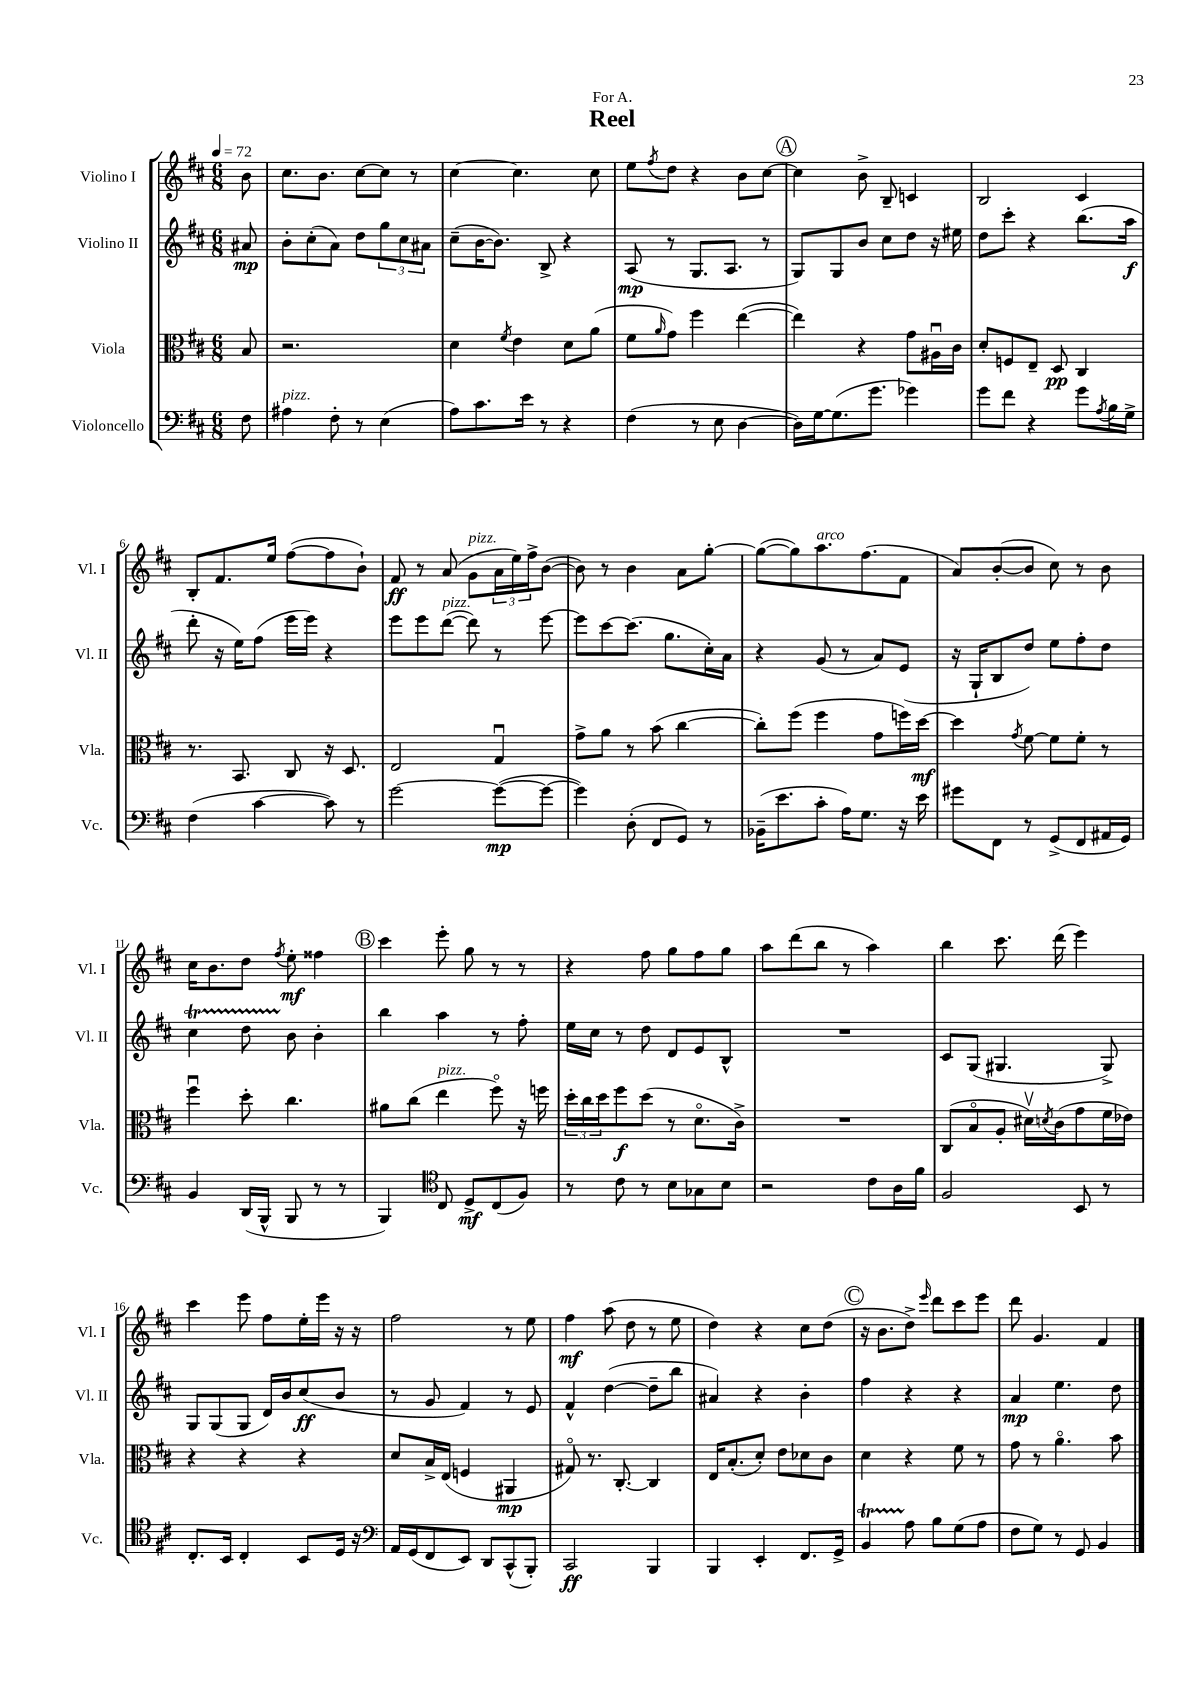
\header { title = "Reel" dedication = "For A." }
<<
\new StaffGroup <<
\new Staff = "s0" \with { instrumentName = "Violino I" shortInstrumentName = "Vl. I" } {
    \clef treble \key d \major \numericTimeSignature \time 6/8 \partial 8 \tempo 4 = 72
    b'8 |
    cis''8. b'8. cis''8~ cis''8 r8 |
    cis''4~ cis''4. cis''8 |
    e''8 \acciaccatura { fis''8 } d''8 r4 b'8 cis''8~ |
    \mark \markup { \circle "A" } cis''4 b'8-> b8-- c'4 |
    b2 cis'4 |
    b8-. fis'8. e''16 fis''8~( fis''8 b'8-!) |
    fis'8\ff r8 a'8( g'8^\markup { \italic "pizz." } \tuplet 3/2 { a'16 e''16) fis''16-> } b'8~( |
    b'8) r8 b'4 a'8 g''8~-. |
    g''8~( g''8) a''8.^\markup { \italic "arco" } fis''8.( fis'8 |
    a'8) b'8~-.( b'8 cis''8) r8 b'8 |
    cis''16 b'8. d''8 \acciaccatura { fis''8 } e''8-.\mf fisis''4 |
    \mark \markup { \circle "B" } cis'''4 e'''8-. g''8 r8 r8 |
    r4 fis''8 g''8 fis''8 g''8 |
    a''8 d'''8( b''8 r8 a''4) |
    b''4 cis'''8. d'''16( e'''4) |
    cis'''4 e'''8 fis''8 e''16-. e'''16 r16 r16 |
    fis''2 r8 e''8 |
    fis''4\mf a''8( d''8 r8 e''8 |
    d''4) r4 cis''8 d''8( |
    \mark \markup { \circle "C" } r16 b'8. d''8->) \grace { e'''16 } d'''8 cis'''8 e'''8 |
    d'''8 g'4. fis'4 \bar "|." |
}
\new Staff = "s1" \with { instrumentName = "Violino II" shortInstrumentName = "Vl. II" } {
    \clef treble \key d \major \numericTimeSignature \time 6/8 \partial 8
    ais'8\mp |
    b'8-. cis''8-.( a'8) d''8 \tuplet 3/2 { g''8 cis''8 ais'8 } |
    cis''8--( b'16~ b'8.) b8-> r4 |
    a8\mp( r8 g8. a8. r8 |
    \mark \markup { \circle "A" } g8) g8 b'8 cis''8 d''8 r16 eis''16 |
    d''8 cis'''8-. r4 b''8.( a''16\f |
    d'''8-. r16 e''16) fis''8( e'''16 e'''16) r4 |
    e'''8 e'''8 d'''8~^\markup { \italic "pizz." }( d'''8) r8 e'''8~ |
    e'''8 cis'''8~ cis'''8.( g''8. cis''16-.) a'16 |
    r4 g'8( r8 a'8) e'8( |
    r16 g16-! b8 d''8) e''8 fis''8-. d''8 |
    cis''4\startTrillSpan d''8 b'8\stopTrillSpan b'4-. |
    \mark \markup { \circle "B" } b''4 a''4 r8 fis''8-. |
    e''16 cis''16 r8 d''8 d'8 e'8 b8-^ |
    R2. |
    cis'8 g8( gis4. gis8->) |
    g8 g8( g8 d'16) b'16 cis''8\ff( b'8 |
    r8 g'8 fis'4) r8 e'8 |
    fis'4-^ d''4~( d''8-- b''8 |
    ais'4) r4 b'4-. |
    \mark \markup { \circle "C" } fis''4 r4 r4 |
    a'4\mp e''4. d''8 \bar "|." |
}
\new Staff = "s2" \with { instrumentName = "Viola" shortInstrumentName = "Vla." } {
    \clef alto \key d \major \numericTimeSignature \time 6/8 \partial 8
    b8 |
    r2. |
    d'4 \acciaccatura { fis'8 } e'4 d'8 a'8( |
    fis'8 \grace { a'16 } g'8) fis''4 e''4~( |
    \mark \markup { \circle "A" } e''4) r4 g'8 ais16\downbow cis'16 |
    d'8-. f8 e8-- d8\pp cis4 |
    r8. b,8. cis8 r16 d8. |
    e2 g4\downbow |
    g'8-> a'8 r8 b'8( cis''4~ |
    cis''8-.) fis''8( fis''4 g'8 f''16) d''16~\mf |
    d''4 \acciaccatura { g'8 } fis'8~ fis'8 fis'8-. r8 |
    fis''4\downbow d''8-. cis''4. |
    \mark \markup { \circle "B" } ais'8 cis''8( e''4^\markup { \italic "pizz." } fis''8\flageolet) r16 f''16 |
    \tuplet 3/2 { d''16-. cis''16 d''16 } fis''8\f d''8( r8 d'8.\flageolet cis'16->) |
    R2. |
    cis8( b8\flageolet a8-. dis'16\upbow) \acciaccatura { d'8 } cis'16( g'8 fis'16 ees'16) |
    r4 r4 r4 |
    d'8 b16-> e16( f4 ais,4\mp |
    gis8\flageolet) r8. cis8.~-. cis4 |
    e16 b8.-.( d'8-.) e'8 des'8 cis'8 |
    \mark \markup { \circle "C" } d'4 r4 fis'8 r8 |
    g'8 r8 a'4.\flageolet b'8 \bar "|." |
}
\new Staff = "s3" \with { instrumentName = "Violoncello" shortInstrumentName = "Vc." } {
    \clef bass \key d \major \numericTimeSignature \time 6/8 \partial 8
    fis8 |
    ais4^\markup { \italic "pizz." } fis8-. r8 e4( |
    a8) cis'8. e'16 r8 r4 |
    fis4( r8 e8 d4~ |
    \mark \markup { \circle "A" } d16) g16~ g8.( g'8. ges'4) |
    g'8 fis'8 r4 g'8 \acciaccatura { a8 } b16 g16-> |
    fis4( cis'4~ cis'8) r8 |
    g'2~ g'8~\mp( g'8~ |
    g'4) d8-.( fis,8 g,8) r8 |
    bes,16--( e'8. cis'8-. a16) g8. r16 e'16 |
    gis'8 fis,8 r8 g,8->( fis,8 ais,16 g,16) |
    b,4 d,16( b,,16-^ b,,8 r8 r8 |
    \mark \markup { \circle "B" } b,,4) \clef tenor cis8 d8->\mf cis8( fis8) |
    r8 cis'8 r8 b8 ges8 b8 |
    r2 cis'8 a16 fis'16 |
    fis2 b,8 r8 |
    cis8.-. b,16 cis4-. b,8 d16 r16 |
    \clef bass a,16 g,16( fis,8 e,8) d,8 cis,8-^( b,,8-.) |
    cis,2\ff b,,4 |
    b,,4 e,4-. fis,8. g,16-> |
    \mark \markup { \circle "C" } b,4\startTrillSpan a8\stopTrillSpan b8 g8( a8 |
    fis8 g8) r8 g,8 b,4 \bar "|." |
}
>>
>>
